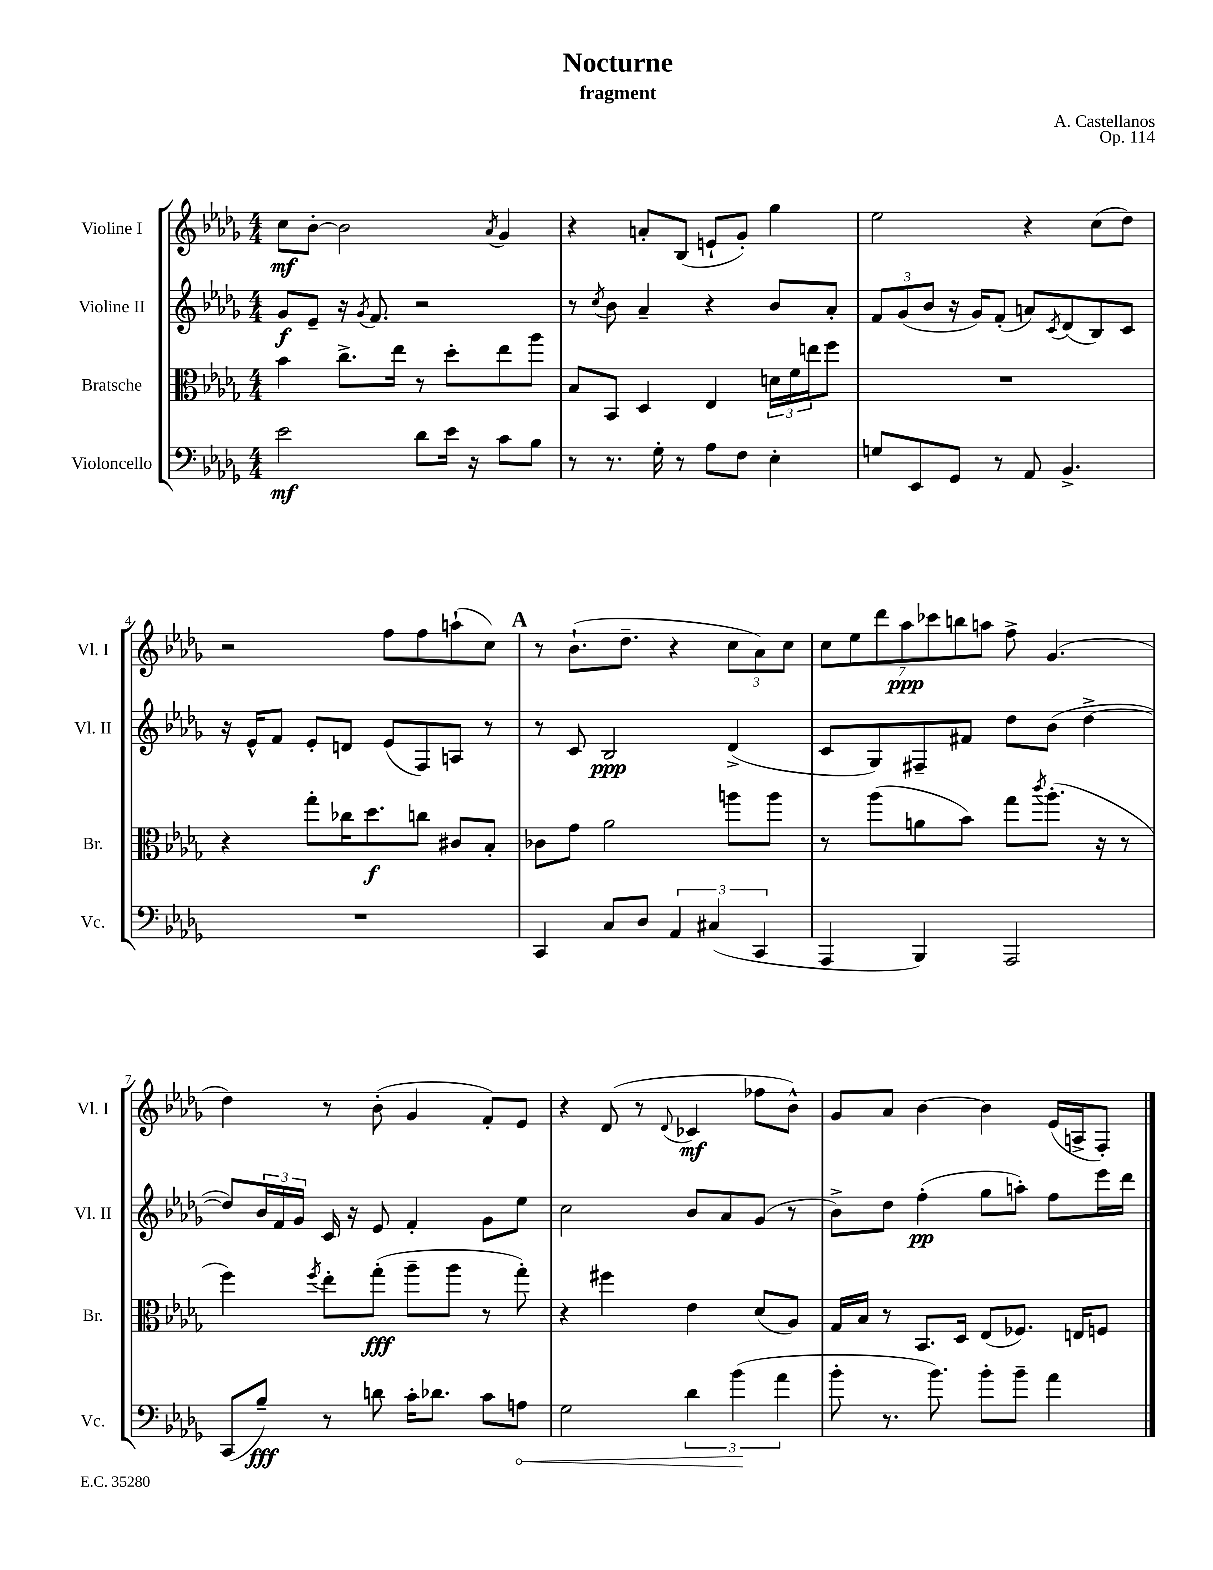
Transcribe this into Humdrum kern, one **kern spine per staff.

**kern	**dynam	**kern	**dynam	**kern	**dynam	**kern	**dynam
*part4	*part4	*part3	*part3	*part2	*part2	*part1	*part1
*staff4	*staff4	*staff3	*staff3	*staff2	*staff2	*staff1	*staff1
*I"Violoncello	*	*I"Bratsche	*	*I"Violine II	*	*I"Violine I	*
*I'Vc.	*	*I'Br.	*	*I'Vl. II	*	*I'Vl. I	*
*clefF4	*	*clefC3	*	*clefG2	*	*clefG2	*
*k[b-e-a-d-g-]	*	*k[b-e-a-d-g-]	*	*k[b-e-a-d-g-]	*	*k[b-e-a-d-g-]	*
*M4/4	*	*M4/4	*	*M4/4	*	*M4/4	*
=1	=1	=1	=1	=1	=1	=1	=1
2e-\	mf	4b-\	.	8g-/L	f	8cc\L	mf
.	.	.	.	8e-~/J	.	[8b-'\J	.
.	.	8.cc^\L	.	16r	.	2b-\]	.
.	.	.	.	8qg-/	.	.	.
.	.	.	.	8.f/	.	.	.
.	.	16ee-\Jk	.	.	.	.	.
8d-\L	.	8r	.	2r	.	.	.
16e-\Jk	.	8dd-'\L	.	.	.	.	.
16r	.	.	.	.	.	.	.
.	.	.	.	.	.	8qa-/	.
8c\L	.	8ee-\	.	.	.	4g-/	.
8B-\J	.	8aa-\J	.	.	.	.	.
=2	=2	=2	=2	=2	=2	=2	=2
8r	.	8B-/L	.	8r	.	4r	.
.	.	.	.	8qcc/	.	.	.
8.r	.	8BB-/J	.	8b-\	.	.	.
.	.	4D-/	.	4a-~/	.	8an'/L	.
16G-'\	.	.	.	.	.	.	.
8r	.	.	.	.	.	(8B-/J	.
8A-\L	.	4E-/	.	4r	.	8en`/L	.
8F\J	.	.	.	.	.	8g-'/J)	.
4E-'\	.	24dn\LL	.	8b-/L	.	4gg-\	.
.	.	24f\	.	.	.	.	.
.	.	24een\J	.	.	.	.	.
.	.	8ff\J	.	8a-'/J	.	.	.
=3	=3	=3	=3	=3	=3	=3	=3
8Gn/L	.	1r	.	12f/L	.	2ee-\	.
.	.	.	.	(12g-/	.	.	.
8EE-/	.	.	.	.	.	.	.
.	.	.	.	12b-/J	.	.	.
8GG-/J	.	.	.	16r	.	.	.
.	.	.	.	16g-/KL)	.	.	.
8r	.	.	.	(8f'/J	.	.	.
8AA-/	.	.	.	8an/L)	.	4r	.
.	.	.	.	8qc/	.	.	.
4.BB-^/	.	.	.	(8d-/	.	.	.
.	.	.	.	8B-/)	.	(8cc\L	.
.	.	.	.	8c/J	.	8dd-\J)	.
!!LO:LB:g=z
=4	=4	=4	=4	=4	=4	=4	=4
1r	.	4r	.	16r	.	2r	.
.	.	.	.	16e-^^/KL	.	.	.
.	.	.	.	8f/J	.	.	.
.	.	8gg-'\L	.	8e-'/L	.	.	.
.	.	16cc-X\K	.	8dn/J	.	.	.
.	.	8.dd-\	f	.	.	.	.
.	.	.	.	(8e-/L	.	8ff\L	.
.	.	8ccn\J	.	8F/)	.	8ff\	.
.	.	8c#X/L	.	8An/J	.	(8aan`\	.
.	.	8B-'/J	.	8r	.	8cc\J)	.
!!LO:REH:place=s1:t=A
=5	=5	=5	=5	=5	=5	=5	=5
4CC/	.	8c-X\L	.	8r	.	8r	.
.	.	8g-\J	.	8c/	.	(8.b-`\L	.
8C/L	.	2a-\	.	2B-/	ppp	.	.
.	.	.	.	.	.	8.dd-~\J	.
8D-/J	.	.	.	.	.	.	.
6AA-/	.	.	.	.	.	4r	.
(6C#X/	.	.	.	.	.	.	.
.	.	8aan\L	.	(4d-^/	.	12cc\L	.
6CC/	.	.	.	.	.	12a-\)	.
.	.	8aa\J	.	.	.	.	.
.	.	.	.	.	.	12cc\J	.
=6	=6	=6	=6	=6	=6	=6	=6
4AAA-/	.	8r	.	8c/L	.	14cc\L	.
.	.	.	.	.	.	14ee-\	.
.	.	(8aa-\L	.	8G-/)	.	.	.
.	.	.	.	.	.	14ddd-\	.
.	.	.	.	.	.	14aa-\	ppp
4BBB-/)	.	8an\	.	8F#X~/	.	.	.
.	.	.	.	.	.	14ccc-X\	.
.	.	.	.	.	.	14bbn\	.
.	.	8b-\J)	.	8f#X/J	.	.	.
.	.	.	.	.	.	14aan\J	.
2AAA-/	.	8gg-\L	.	8dd-\L	.	8ff^\	.
.	.	8qccc/	.	.	.	.	.
.	.	(8.aa-'\J	.	(8b-\J	.	(4.g-/	.
.	.	.	.	[4dd-^\	.	.	.
.	.	16r	.	.	.	.	.
.	.	8r	.	.	.	.	.
!!LO:LB:g=z
=7	=7	=7	=7	=7	=7	=7	=7
(8CC/L	.	4ff\)	.	8dd-/L])	.	4dd-\)	.
8B-~/J)	fff	.	.	24b-/L	.	.	.
.	.	.	.	24f/	.	.	.
.	.	.	.	24g-/JJ	.	.	.
.	.	8qff/	.	.	.	.	.
8r	.	8ee-'\L	.	16c/	.	8r	.
.	.	.	.	16r	.	.	.
8dn\	.	(8gg-'\J	fff	8e-/	.	(8b-'\	.
16c'\KL	.	8aa-~\L	.	4f'/	.	4g-/	.
8.d-X\J	.	.	.	.	.	.	.
.	.	8aa-\J	.	.	.	.	.
8c\L	.	8r	.	8g-\L	.	8f'/L)	.
!	!LO:HP:b	!	!	!	!	!	!
8An\J	<	8gg-'\)	.	8ee-\J	.	8e-/J	.
=8	=8	=8	=8	=8	=8	=8	=8
2G-\	.	4r	.	2cc\	.	4r	.
.	.	4ff#X\	.	.	.	(8d-/	.
.	.	.	.	.	.	8r	.
.	.	.	.	.	.	8qqd-/	.
6d-\	.	4e-\	.	8b-/L	.	4c-X/	mf
.	.	.	.	8a-/	.	.	.
(6b-\	.	.	.	.	.	.	.
.	.	(8d-/L	.	(8g-/J	.	8ff-X\L	.
6a-\	[	.	.	.	.	.	.
.	.	8A-/J)	.	8r	.	8b-^^\J)	.
=9	=9	=9	=9	=9	=9	=9	=9
8b-'\	.	16G-/LL	.	8b-^\L)	.	8g-/L	.
.	.	16B-/JJ	.	.	.	.	.
8.r	.	8r	.	8dd-\J	.	8a-/J	.
.	.	8.BB-/L	.	(4ff'\	pp	[4b-\	.
8.b-\)	.	.	.	.	.	.	.
.	.	16D-/Jk	.	.	.	.	.
8b-'\L	.	(8E-/L	.	8gg-\L	.	4b-\]	.
8b-~\J	.	8.F-X/J)	.	8aan'\J)	.	.	.
4a-\	.	.	.	8ff\L	.	(16e-/LL	.
.	.	16En/KL	.	.	.	16An^/J	.
.	.	8Fn/J	.	16eee-\L	.	8F'/J)	.
.	.	.	.	16ddd-\JJ	.	.	.
==	==	==	==	==	==	==	==
*-	*-	*-	*-	*-	*-	*-	*-
